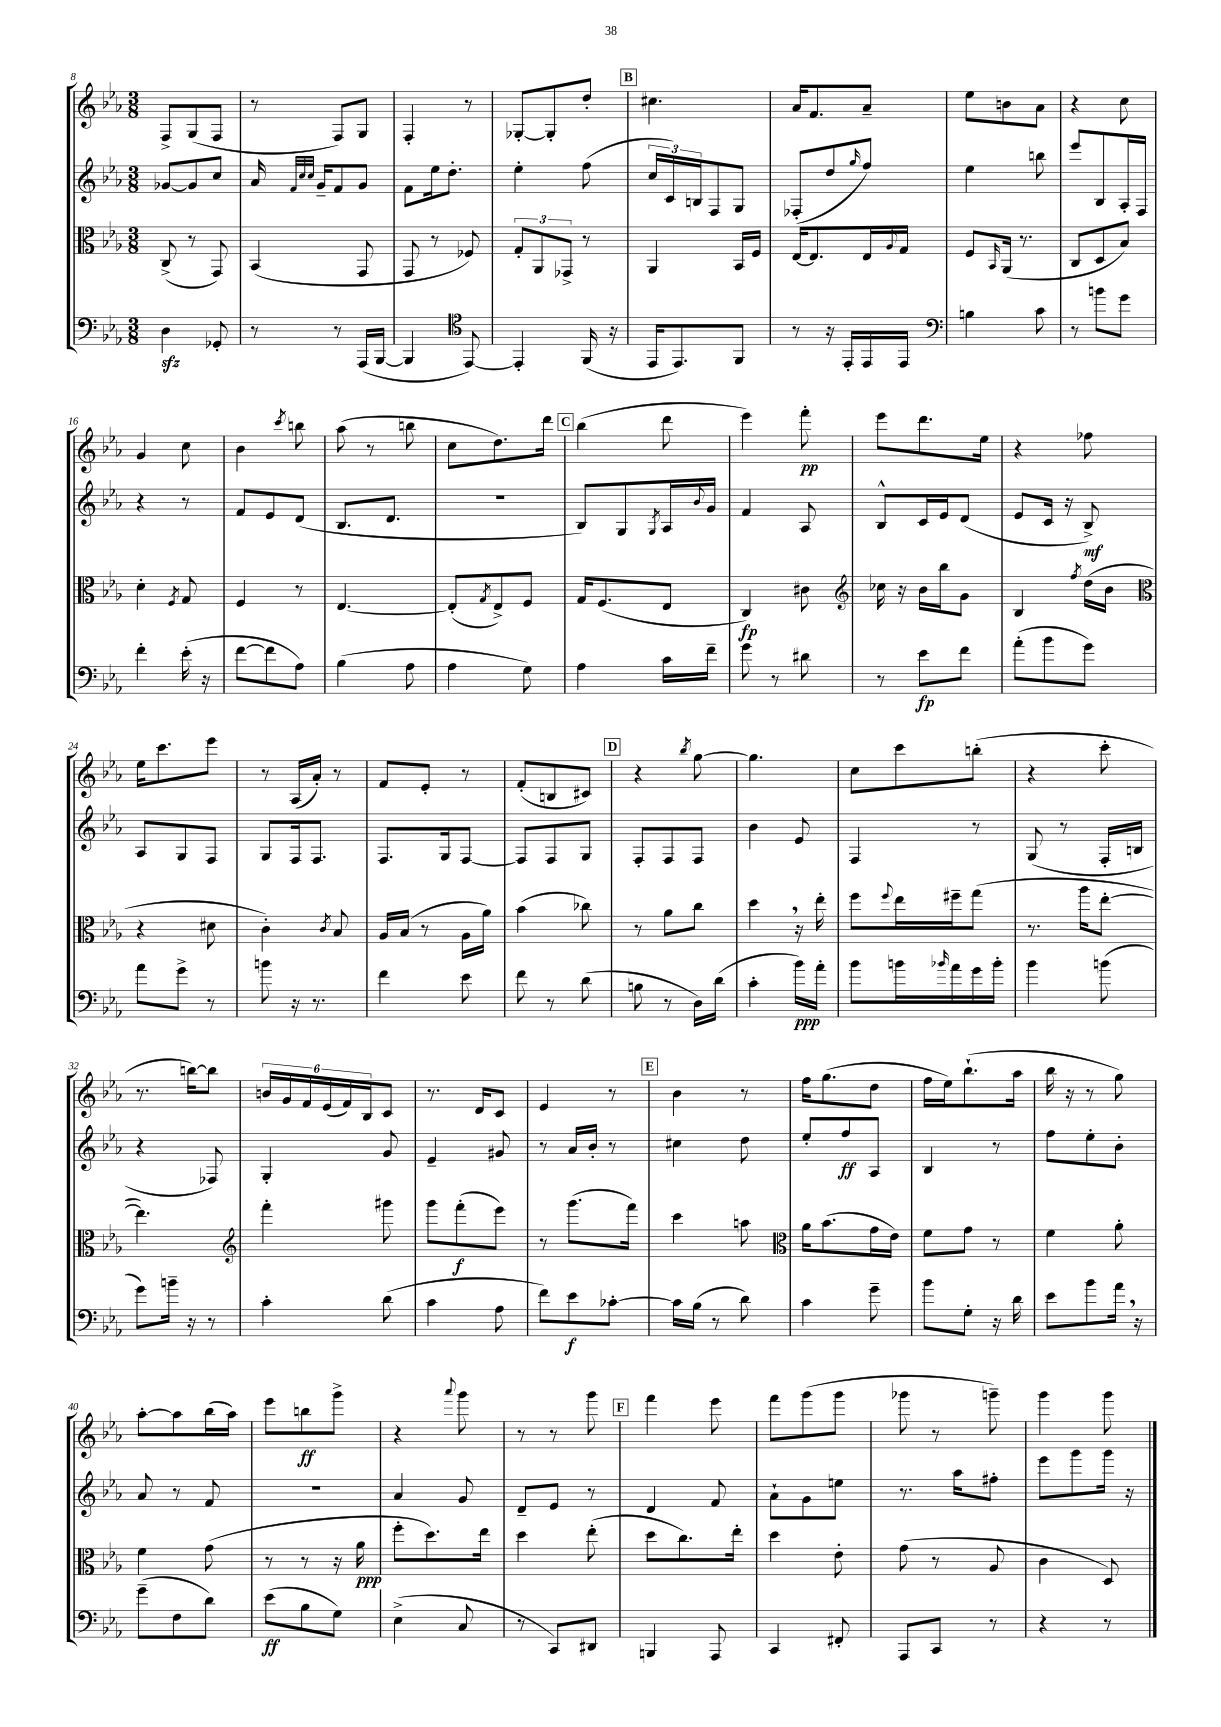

**kern	**kern	**kern	**kern
*staff4	*staff3	*staff2	*staff1
*clefF4	*clefC3	*clefG2	*clefG2
*k[b-e-a-]	*k[b-e-a-]	*k[b-e-a-]	*k[b-e-a-]
*M3/8	*M3/8	*M3/8	*M3/8
4D	(8C^	[8g-	8F^
.	8r	8g-]	(8G
8GG-'	8GG)	8cc	8F
=	=	=	=
8r	(4BB-	16a-	8r
.	.	32qqf	.
.	.	32qqcc	.
.	.	32qqcc	.
.	.	16g~	.
8r	.	8f	8F)
(16AAA-	8GG	8g	8G
[16BBB-	.	.	.
=	=	=	=
4BBB-]	8GG	8f	4F'
.	8r	16ee-	.
.	.	8.dd'	.
*clefC4	*	*	*
[8EE-)	8F-)	.	8r
=	=	=	=
4EE-']	12G'	4ee-'	[8G-'
.	12AA-	.	.
.	.	.	8G-']
.	12GG-^	.	.
(16FF	8r	(8ff	8dd'
16r	.	.	.
=	=	=	=
16EE-	4AA-	24cc	4.cc#
.	.	24c)	.
8.EE-)	.	.	.
.	.	24B	.
.	.	8F	.
8FF	16BB-	8G	.
.	16F	.	.
=	=	=	=
8r	[16E-	(8F-'	16a-
.	8.E-]	.	8.f
16r	.	8dd	.
16EE-'	.	.	.
.	.	16qqgg	.
16EE-	16E-	8ff)	8a-~
.	8qqA-	.	.
16EE-	16G	.	.
=	=	=	=
*clefF4	*	*	*
4B	8F	4ee-	8ee-
.	16qqBB-	.	.
.	(16AA-	.	8b
.	8.r	.	.
8c	.	8bb	8a-
=	=	=	=
8r	8C	8eee-	4r
8b	8D	8B-	.
8g	8B-)	16A-'	8cc
.	.	16F	.
=	=	=	=
4f'	4d'	4r	4g
.	8qF	.	.
(16e-'	8G	8r	8cc
16r	.	.	.
=	=	=	=
[8f	4F	8f	4b-
8f]	.	8e-	.
.	.	.	8qccc
8A-)	8r	(8d	8bb
=	=	=	=
(4B-	[4.E-	8.B-	(8aa-
.	.	.	8r
.	.	8.d	.
8A-	.	.	8bb
=	=	=	=
4A-	(8E-']	4.r	8cc
.	8qG	.	.
.	8E-^)	.	8.dd)
8G)	8F	.	.
.	.	.	16ddd
=	=	=	=
4A-	16G	8B-)	(4bb-
.	(8.F	.	.
.	.	8G	.
.	.	8qG	.
16c	8E-	16A-	8ddd
.	.	8qqb-	.
16f~	.	16g	.
=	=	=	=
8g	4C)	4f	4eee-)
8r	.	.	.
8d#	8c#	8A-	8fff'
=	=	=	=
*	*clefG2	*	*
8r	16cc-	8B-^^	8eee-
.	16r	.	.
8e-	16b-	16c	8.ddd
.	16bb-	16e-	.
8f	8g	(8d	.
.	.	.	16ee-
=	=	=	=
(8a-'	4B-	8e-	4r
8b-	.	16c	.
.	.	16r	.
.	8qff	.	.
8g)	(16dd	8B-^)	8ff-
.	16b-	.	.
=	=	=	=
*	*clefC3	*	*
8a-	4r	8A-	16ee-
.	.	.	8.ccc
8g^	.	8G	.
8r	8d#	8F	8eee-
=	=	=	=
8b	4c')	8G	8r
16r	.	16F	(16A-
8.r	.	8.F	16a-')
.	8qc	.	.
.	8B-	.	8r
=	=	=	=
4f	16A-	8.F	8f
.	(16B-	.	.
.	8r	.	8e-'
.	.	16G	.
8e-	16A-	[8F	8r
.	16a-)	.	.
=	=	=	=
8f	(4b-	8F]	(8f'
8r	.	8F	8B
(8d	8cc-)	8G	8c#)
=	=	=	=
8B	8r	8F'	4r
8r	8a-	8F	.
.	.	.	8qbb-
16D)	8cc	8F	[8gg
(16d	.	.	.
=	=	=	=
4c'	4dd	4b-	4.gg]
16b-)	16r	8e-	.
16a-'	16ee-'	.	.
=	=	=	=
8b-	8ff	4F	8cc
.	8qqff	.	.
16b	16ee-	.	8ccc
16qqb-	.	.	.
16a-	16ff#~	.	.
16g	(8gg	8r	(8bb'
16b-'	.	.	.
=	=	=	=
4b-	8.r	(8G	4r
.	.	8r	.
.	16aa-	.	.
(8b	[8ee-'	16F'	8ccc'
.	.	16B	.
=	=	=	=
8g)	4.ee-])	4r	8.r
16b~	.	.	.
16r	.	.	[16bb)
8r	.	8F-)	8bb]
=	=	=	=
*	*clefG2	*	*
4c'	4fff'	4G'	24b
.	.	.	24g
.	.	.	24f
.	.	.	(24e-
.	.	.	24f)
.	.	.	24B-
(8d	8ggg#	8g	8c
=	=	=	=
4c	8ggg	4e-~	8.r
.	(8fff'	.	.
.	.	.	16d
8A-	8eee-)	8g#	8c
=	=	=	=
8f)	8r	8r	4e-
8e-	(8.ggg	16a-	.
.	.	16b-'	.
[8c-'	.	8r	8r
.	16fff)	.	.
=	=	=	=
16c-]	4ccc	4cc#	4b-
(16B-	.	.	.
8r	.	.	.
8d)	8aa	8dd	8r
=	=	=	=
*	*clefC3	*	*
4c	16a-	8ee-'	16ff
.	(8.b-	.	(8.gg
.	.	8ff	.
8g~	16g	8A-	8dd
.	16e-)	.	.
=	=	=	=
8b-	8f	4B-	16ff
.	.	.	16ee-)
8G'	8g	.	(8.bb-`
16r	8r	8r	.
16d	.	.	16aa-
=	=	=	=
8e-	4f	8ff	16bb-
.	.	.	16r
8b-	.	8ee-'	8r
16a-	8a-'	8b-'	8gg)
16r	.	.	.
=	=	=	=
(8g~	4f	8a-	[8aa-'
8F	.	8r	8aa-]
8d)	(8g	8f	(16bb-
.	.	.	16aa-)
=	=	=	=
(8e-	8r	4.r	8eee-
8B-	8r	.	8bb
8G)	16r	.	8ggg^
.	16a-	.	.
=	=	=	=
(4E-^	8ff'	4a-	4r
.	8.dd)	.	.
.	.	.	8qqaaa-
8C	.	8g	8ggg
.	16ee-	.	.
=	=	=	=
8r	4dd	8d~	8r
8CC)	.	8e-	8r
8DD#	(8ee-'	8r	8ggg
=	=	=	=
4BBB	8dd	4d	4fff
.	8.cc)	.	.
8AAA-	.	8f	8eee-
.	16ee-'	.	.
=	=	=	=
4CC	4dd	8a-`	8fff
.	.	8g	(8ggg
8FF#'	8e-'	8ee	8ggg
=	=	=	=
8AAA-	(8g	8.r	8ggg-
8CC	8r	.	8r
.	.	16aa-	.
8r	8A-	8ff#'	8ggg~)
=	=	=	=
4r	4c	8eee-	4ggg
.	.	8ggg	.
8r	8D)	16ggg	8ggg
.	.	16r	.
==	==	==	==
*-	*-	*-	*-
